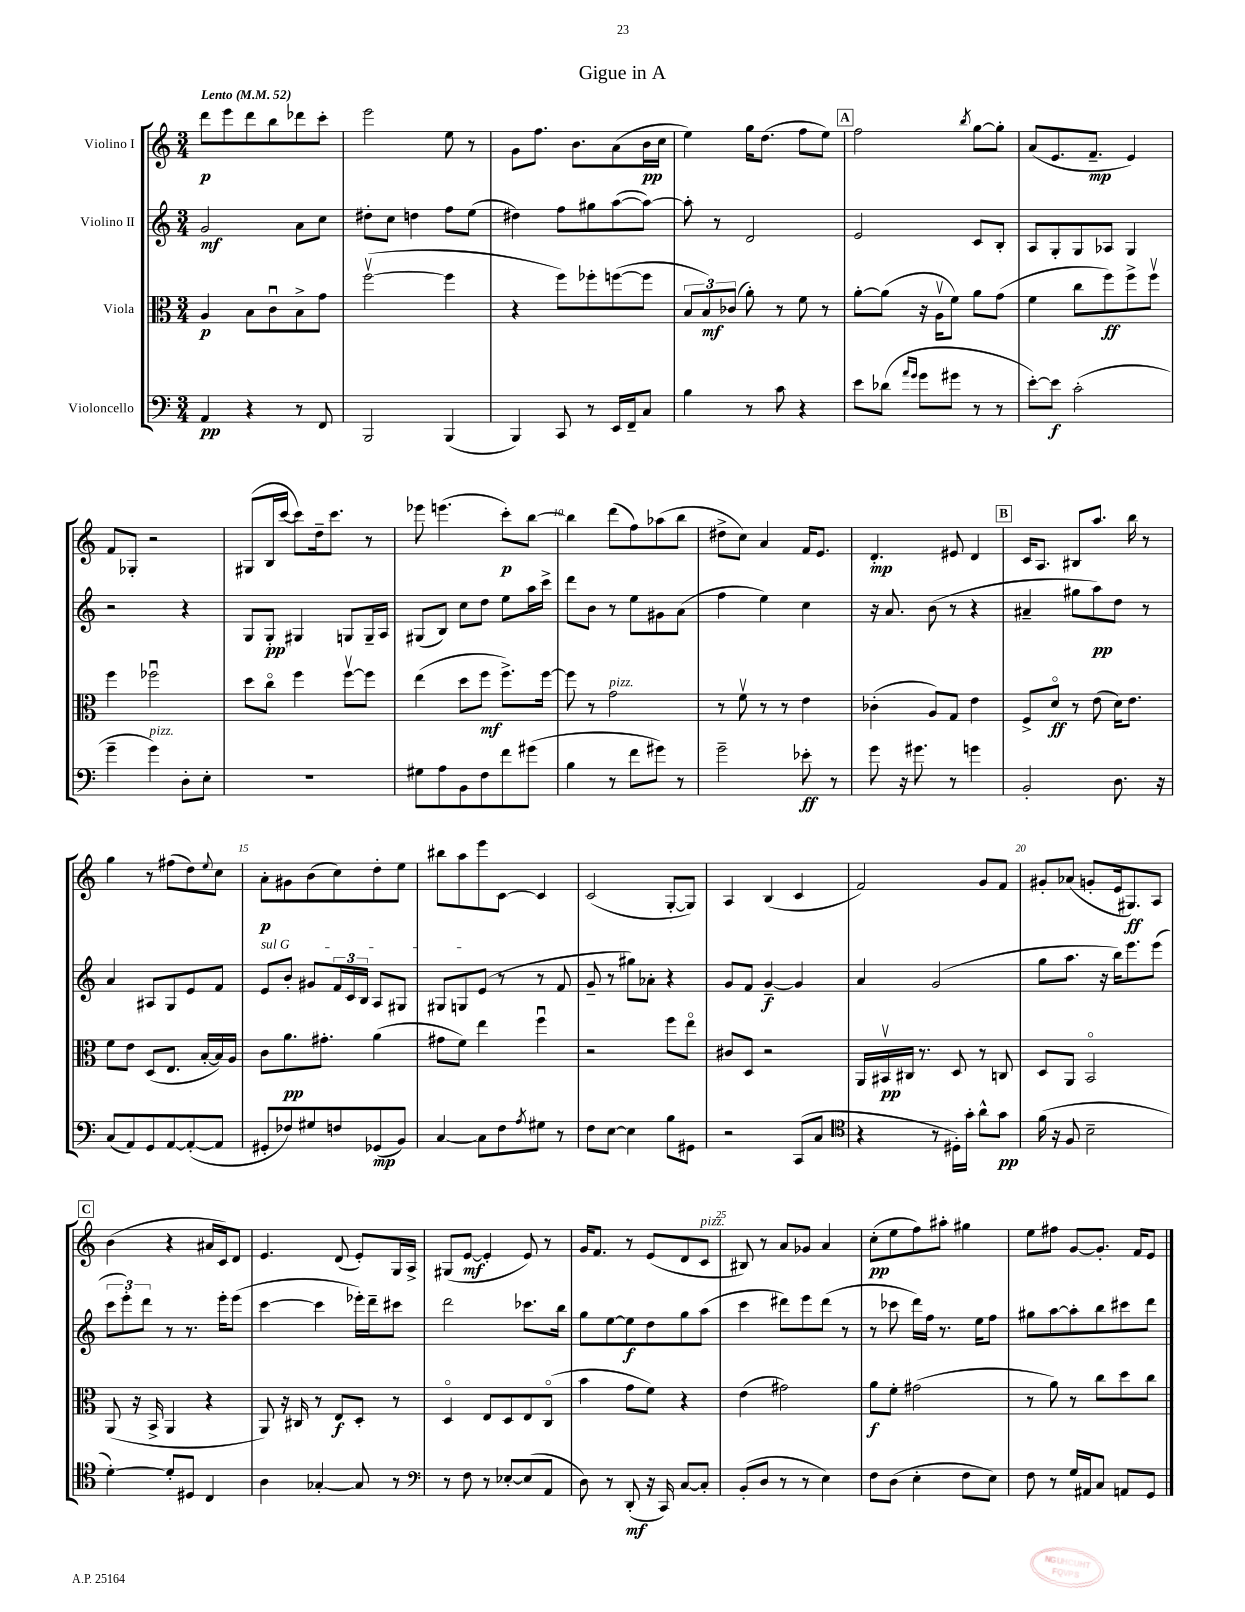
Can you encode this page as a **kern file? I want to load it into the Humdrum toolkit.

**kern	**kern	**kern	**kern
*staff4	*staff3	*staff2	*staff1
*clefF4	*clefC3	*clefG2	*clefG2
*k[]	*k[]	*k[]	*k[]
*M3/4	*M3/4	*M3/4	*M3/4
*MM52	*MM52	*MM52	*MM52
4AA	4A	2g	8ddd
.	.	.	8eee
4r	8B	.	8ddd
.	8cu	.	8bb
8r	8B^	8a	8ddd-
8FF	8g	8cc	8ccc'
=	=	=	=
2BBB	([2ffv	8dd#'	2eee
.	.	8cc	.
.	.	4dd	.
(4BBB	4ff]	8ff	8ee
.	.	(8ee	8r
=	=	=	=
4BBB)	4r	4dd#)	8g
.	.	.	8.ff
8CC	8ff)	8ff	.
.	.	.	8.b
8r	8ff-'	8gg#	.
16EE	([8ff	([8aa	(8a
16FF~	.	.	.
8C	8ff]	8aa_)	16b
.	.	.	16cc
=	=	=	=
4B	12B	8aa']	4ee)
.	12B)	.	.
.	.	8r	.
.	(12c-	.	.
8r	8a')	2d	16gg
.	.	.	(8.dd
8c	8r	.	.
4r	8f	.	8ff
.	8r	.	8ee)
=	=	=	=
8e	[8a'	2e	2ff
(8d-	(8a]	.	.
16qqa	.	.	.
16qqg	.	.	.
8g	16r	.	.
.	16Av	.	.
8g#	8f)	.	.
.	.	.	8qbb
8r	8a	8c	[8gg
8r	(8g	8B'	8gg']
=	=	=	=
[8e')	4f	8A	(8a
8e]	.	8G'	8.e
(2c'	8cc	8G	.
.	.	.	8.f~
.	8ff)	8A-	.
.	8ff^	4G	4e)
.	8ffv	.	.
=	=	=	=
4g~	4ff	2r	8f
.	.	.	8G-'
4g)	2ff-u	.	2r
8D'	.	4r	.
8E'	.	.	.
=	=	=	=
2.r	8dd	8G	(8G#
.	8cco	8G'	16B
.	.	.	[16ccc
.	4ff	4G#	8ccc])
.	.	.	16dd~
.	.	.	8.ccc
.	[8ffv	8G	.
.	8ff]	16G~	8r
.	.	16A	.
=	=	=	=
8G#	(4ee	(8G#	8eee-
8A	.	8B)	(4.eee
8BB	8dd	8cc	.
8F	8ff	8dd	.
8f	8.ff^)	8ee	8ccc')
(8g#	.	16aa	[8bb
.	[16ff	16ccc^	.
=	=	=	=
4B	8ff]	8ddd	4bb]
.	8r	8b	.
8r	2g	8r	(8ddd
8f	.	8ee	8ff)
8g#)	.	8g#	(8aa-
8r	.	(8a	8bb
=	=	=	=
2g~	8r	4ff	8dd#^
.	8fv	.	8cc)
.	8r	4ee)	4a
.	8r	.	.
8e-'	4e	4cc	16f
.	.	.	8.e
8r	.	.	.
=	=	=	=
8g	(4c-'	16r	4.d'
.	.	8.a	.
16r	.	.	.
8.g#	.	.	.
.	8A)	(8b	.
8r	8G	8r	8e#
4g	4e	4r	4d
=	=	=	=
2BB'	8F^	4a#~	16c
.	.	.	8.A
.	8do	.	.
.	8r	8gg#	8B#
.	(8e	8aa)	8.aa
8.D	16d)	8dd	.
.	8.e	.	16bb
.	.	8r	8r
16r	.	.	.
=	=	=	=
(8C	8f	4a	4gg
8AA)	8e	.	.
8GG	(8D	8A#	8r
[8AA	8.E	8G	(8ff#
(8AA'_	.	8e	8dd)
.	[16B'	.	.
.	.	.	8qqee
8AA]	16B])	8f	8cc
.	16A	.	.
=	=	=	=
8GG#'	8c	8e	8a'
8F-)	8.a	8b'	8g#
8G#	.	8g#	(8b
.	8.g#'	.	.
8F	.	24f	8cc)
.	.	24c	.
.	.	24B	.
(8GG-	(4a	8A	8dd'
8BB)	.	8G#	8ee
=	=	=	=
[4C	8g#	8G#	8bb#
.	8f)	8G	8aa
8C]	4ee	(8e	8eee
8F	.	8r	[8c
8qA	.	.	.
8G#	4ffu	8r	4c]
8r	.	8f	.
=	=	=	=
8F	2r	8g~	(2c
[8E	.	8r	.
4E]	.	8gg#)	.
.	.	8a-'	.
8B	8ff	4r	[8G'
8GG#	8eeo	.	8G])
=	=	=	=
2r	8c#	8g	4A
.	8D	8f	.
.	2r	[4g~	(4B
(8CC	.	4g]	4c
8C	.	.	.
=	=	=	=
*clefC4	*	*	*
4r	16AA	4a	2f)
.	16BB#v	.	.
.	16C#	.	.
.	8.r	.	.
8r	.	(2g	.
16D#')	8D	.	.
16g'	.	.	.
8a^^	8r	.	8g
8g	8C	.	8f
=	=	=	=
(16f	8D	8gg	8g#'
16r	.	.	.
8F	8AA	8.aa	(8a-
2B~	2BBo	.	8g'
.	.	16r	.
.	.	16bb)	16e
.	.	8.eee	8.G#)
.	.	(8eee	8A
=	=	=	=
[4d')	(8AA	12ccc	(4b
.	.	12eee')	.
.	16r	.	.
.	.	12ddd	.
.	16BB^	.	.
8d']	4AA	8r	4r
8D#	.	8.r	.
4C	4r	.	16a#
.	.	16eee'	16c)
.	.	(8eee	8d
=	=	=	=
4A	8AA)	[4ccc	4.e
.	16r	.	.
.	16C#	.	.
[4G-'	8r	4ccc]	.
.	8E	.	(8d
8G-]	8D'	16eee-')	8e')
.	.	16ddd~	.
8r	8r	8ccc#	16G
.	.	.	16A^
=	=	=	=
*clefF4	*	*	*
8r	4Do	2ddd	(8G#
8F	.	.	[8e
8r	8E	.	4e']
[8E-'	8D	.	.
(8E-]	8E	8.ccc-	8e)
8AA	(8Co	.	8r
.	.	16bb	.
=	=	=	=
8D)	4b	8gg	16g
.	.	.	8.f
8r	.	[8ee	.
(8DD'	8g	8ee]	8r
16r	8f)	8dd	(8e
16CC)	.	.	.
[8C	4r	8gg	8d
8C']	.	(8aa	8c
=	=	=	=
(8BB'	(4e	4ccc	8B#)
8D	.	.	8r
8r	2g#)	8ddd#)	8a
8r	.	8eee	8g-
4E)	.	(8ddd#	4a
.	.	8r	.
=	=	=	=
8F	8a	8r	(8cc'
(8D	8f'	8ccc-	8ee
4E'	(2g#	16ddd)	8ff)
.	.	16ff	.
.	.	8.r	8aa#'
8F	.	.	4gg#
.	.	16ee	.
8E)	.	8ff	.
=	=	=	=
8F	8r	8gg#	8ee
8r	8a)	[8aa	8ff#
16G	8r	8aa']	[8g
16AA#	.	.	.
8C	8cc	8bb	8.g']
8AA	8dd	8ccc#	.
.	.	.	16f
8GG	8cc	8ddd	8e
==	==	==	==
*-	*-	*-	*-
